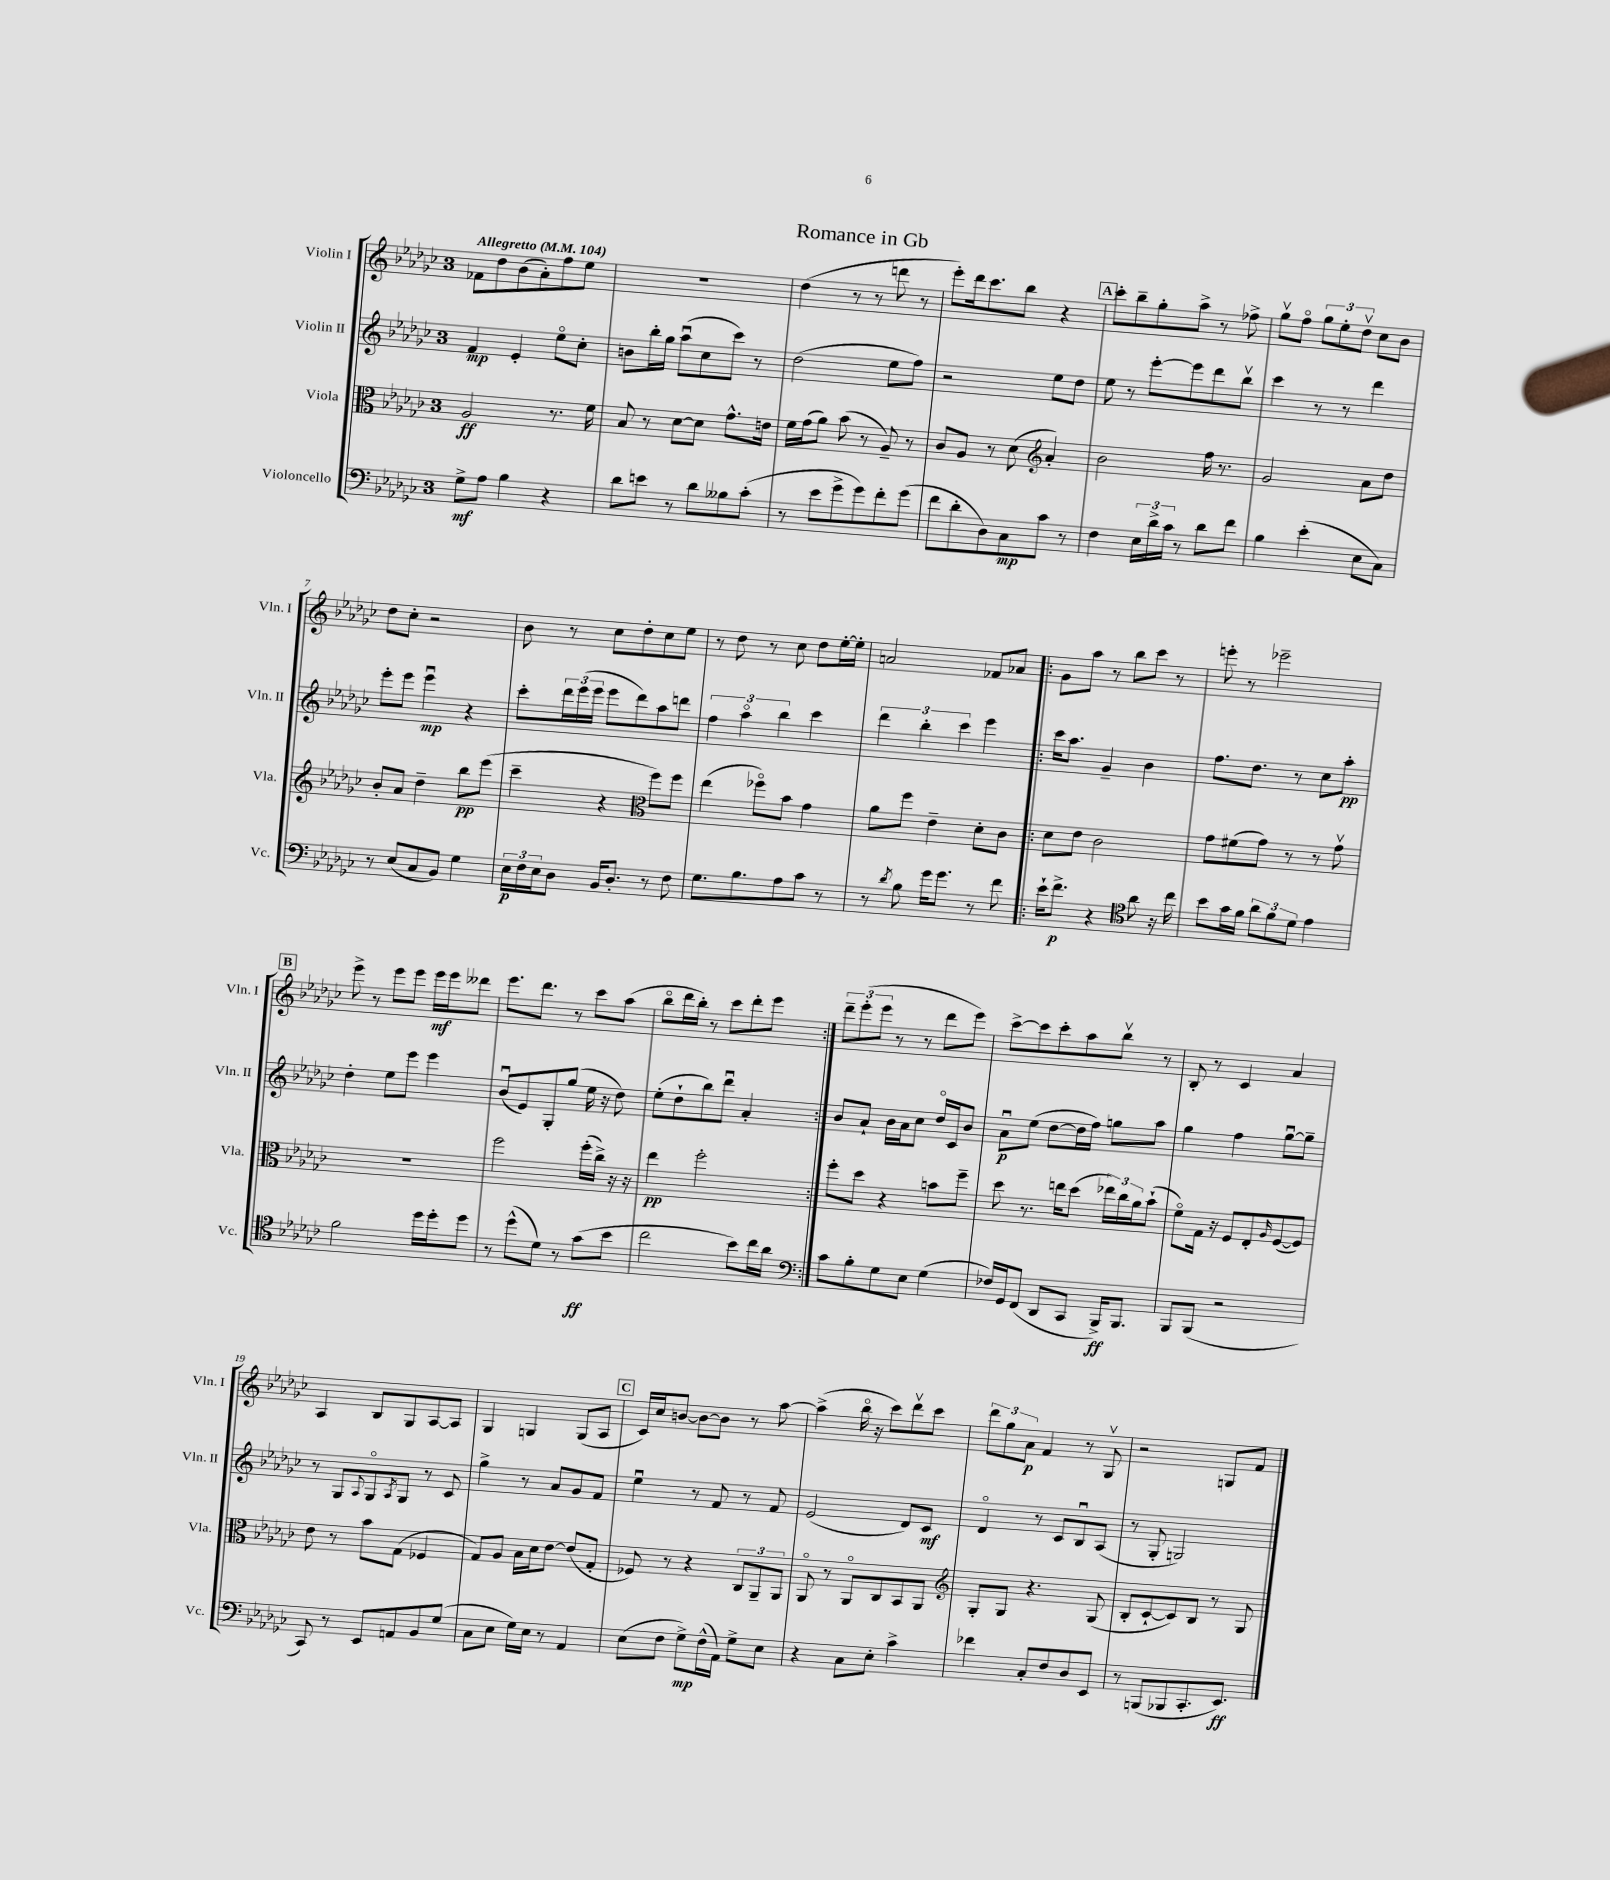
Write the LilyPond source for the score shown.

\header { title = "Romance in Gb" }
<<
\new StaffGroup <<
\new Staff = "s0" \with { instrumentName = "Violin I" shortInstrumentName = "Vln. I" } {
    \clef treble \key ges \major \once \override Staff.TimeSignature.style = #'single-digit \time 3/4 \tempo "Allegretto" 4 = 104
    fes'8 des''8 bes'8( aes'8-.) f''8 ees''8 |
    R2. |
    des''4( r8 r8 d'''8 r8 |
    ees'''8-.) des'''16 ces'''8. bes''8 r4 |
    \mark \markup { \box "A" } ces'''8-. bes''8-- ges''8-. aes''8-> r8 fes''8-> |
    ges''8\upbow f''8\flageolet \tuplet 3/2 { ges''8 ees''8-. des''8\upbow } ces''8 bes'8 |
    des''8 ces''8-. r2 |
    bes'8 r8 ces''8 des''8-. ces''8 ees''8 |
    r8 des''8 r8 ces''8 des''8 ees''16~-. ees''16-. |
    a'2 fes'8 aes'8 |
    \repeat volta 2 { ges'8 aes''8 r8 bes''8 ces'''8 r8 |
    e'''8-. r8 ees'''2-- |
    \mark \markup { \box "B" } ees'''8-> r8 ees'''8 ees'''8 ees'''16\mf ees'''16 deses'''8 |
    ees'''8. des'''8. r8 ces'''8 aes''8( |
    bes''8\flageolet des'''16 bes''16-.) r8 ces'''8 des'''8-. ees'''8 | }
    \tuplet 3/2 { des'''8-- ees'''8-.( ees'''8 } r8 r8 des'''8 ees'''8) |
    ces'''8~-> ces'''8 ces'''8-. aes''8 bes''8\upbow r8 |
    bes8-. r8 ces'4 aes'4 |
    aes4 bes8 ges8 aes8~ aes8 |
    ges4 g4 g8( aes8 |
    \mark \markup { \box "C" } ces'16) ces''16 b'8~ b'8~ b'8 r8 aes''8~ |
    aes''4->( bes''16\flageolet r16 ces'''8) des'''8\upbow ces'''8 |
    \tuplet 3/2 { des'''8 ges''8 aes'8\p } f'4 r8 ges8\upbow |
    r2 g8 f'8 \bar "|." |
}
\new Staff = "s1" \with { instrumentName = "Violin II" shortInstrumentName = "Vln. II" } {
    \clef treble \key ges \major \once \override Staff.TimeSignature.style = #'single-digit \time 3/4
    f'4\mp ees'4-. ees''8\flageolet ces''8-. |
    b'8 bes''16-. ges''16 aes''8\downbow( ces''8 ces'''8) r8 |
    des''2( ees''8 f''8) |
    r2 ees''8 des''8 |
    \mark \markup { \box "A" } ees''8 r8 ees'''8~-. ees'''8 des'''8 bes''8\upbow |
    ces'''4 r8 r8 des'''4 |
    ees'''8-. ees'''8 ees'''4\downbow\mp r4 |
    ces'''8-. \tuplet 3/2 { des'''16 ees'''16( ees'''16 } ees'''8 des'''8) aes''8 d'''8 |
    \tuplet 3/2 { f''4 aes''4\flageolet bes''4 } ces'''4 |
    \tuplet 3/2 { des'''4 bes''4-. ces'''4 } ees'''4 |
    \repeat volta 2 { ces'''16 aes''8. ges'4-- bes'4 |
    f''8. des''8. r8 ces''8 aes''8-.\pp |
    \mark \markup { \box "B" } des''4-. ees''8 ees'''8 ees'''4 |
    bes'8\downbow( ees'8) ges8-. ges''8( ees''16 r16 des''8) |
    ees''8-.( des''8-! bes''8) des'''8\downbow aes'4-. | }
    bes'8 aes'8-! bes'16 aes'16 ces''8 des''16\flageolet ces'16 bes'8 |
    aes'8\downbow\p ees''8( des''8~ des''16 f''16) g''8 aes''8 |
    ges''4 f''4 ges''8~\downbow ges''8-- |
    r8 ges8 \appoggiatura { aes8 } ges8\flageolet \acciaccatura { aes8 } ges8 r8 ces'8 |
    ges''4-> r8 aes'8 ges'8 f'8 |
    \mark \markup { \box "C" } ees''4\downbow r8 f'8 r8 f'8 |
    ees'2( des'8) ces'8\mf |
    des'4\flageolet r8 ces'8 bes8\downbow aes8( |
    r8 ges8-. g2) \bar "|." |
}
\new Staff = "s2" \with { instrumentName = "Viola" shortInstrumentName = "Vla." } {
    \clef alto \key ges \major \once \override Staff.TimeSignature.style = #'single-digit \time 3/4
    aes2\ff r8. f'16 |
    bes8 r8 des'8~ des'8 ges'8.-^ e'16 |
    f'16 ges'16( aes'8) bes'8( r8 aes8--) r8 |
    ces'8 aes8 r8 des'8( \clef treble aes'4-.) |
    \mark \markup { \box "A" } bes'2 f''16 r8. |
    ges'2 aes'8 des''8 |
    bes'8-. aes'8 des''4-- bes''8\pp ees'''8( |
    ces'''4-- r4 \clef alto f''8) f''8 |
    ees''4( fes''8\flageolet) bes'8 ges'4 |
    aes'8 f''8 ees'4-- des'8-. ces'8 |
    \repeat volta 2 { des'8 ees'8 ces'2 |
    ges'8 fis'8( ges'8) r8 r8 ges'8\upbow |
    \mark \markup { \box "B" } R2. |
    f''2 f''16-.( ces''16->) r16 r16 |
    ees''4\pp f''2-. | }
    f''8-. des''8 r4 b'8 f''8-- |
    des''8 r8. e''16 des''8( \tuplet 3/2 { ees''16) ces''16 aes'16 } bes'8-!( |
    f'8\flageolet) ges16 r16 f8 ees8-. \grace { aes16 } f8~( f8) |
    ees'8 r8 bes'8 ges8( fes4 |
    ges8) aes8 bes16 des'16 ees'8~ ees'8( ges8-. |
    \mark \markup { \box "C" } fes8) r8 r4 \tuplet 3/2 { ces8 aes,8-- aes,8 } |
    aes,8\flageolet r8 aes,8\flageolet ces8 bes,8 aes,8 |
    \clef treble ges8-. ges8 r4. ges8( |
    bes8-. ces'8~-! ces'8) bes8 r8 ges8 \bar "|." |
}
\new Staff = "s3" \with { instrumentName = "Violoncello" shortInstrumentName = "Vc." } {
    \clef bass \key ges \major \once \override Staff.TimeSignature.style = #'single-digit \time 3/4
    ges8->\mf aes8 bes4 r4 |
    des'8 e'8 r8 des'8 beses8 ces'8-.( |
    r8 ees'8 ges'8-> ges'8) f'8-. ges'8( |
    f'8 des'8-. des8) ces8\mp ces'8 r8 |
    \mark \markup { \box "A" } f4 \tuplet 3/2 { ees16 des'16-> ces'16 } r8 des'8 f'8 |
    bes4 ees'4-.( ees8 ces8) |
    r8 ees8( ces8 bes,8) ges4 |
    \tuplet 3/2 { ees16\p f16 ees16 } des8 bes,16 des8.-. r8 f8 |
    ges8. bes8. aes8 ces'8 r8 |
    r8 \acciaccatura { des'8 } bes8 ges'16 ges'8. r8 f'8 |
    \repeat volta 2 { ees'16-! f'8.->\p r4 \clef tenor aes'8 r16 ces''16 |
    bes'8 ges'16 f'16 \tuplet 3/2 { aes'8 f'8 des'8 } ees'4 |
    \mark \markup { \box "B" } f'2 des''16 des''16-. des''8 |
    r8 des''8-^( des'8) r8 ges'8\ff( bes'8 |
    ces''2 bes'8) ces''16 aes'16 | }
    \clef bass ces'8 bes8-. ges8 ees8 ges4( |
    fes16) ges,16 f,8( des,8 ces,8 bes,,16->\ff) bes,,8. |
    bes,,8 bes,,8( r2 |
    ces,8) r8 ees,8 a,8 bes,8 ges8( |
    ces8 ees8 ges16) ees16 r8 aes,4 |
    \mark \markup { \box "C" } ees8( f8 ges8->\mp) f16-^( aes,16) ges8-> ees8 |
    r4 ces8 ees8-. ces'4-> |
    fes'4 ces8-. f8 des8 ees,8 |
    r8 b,,8( bes,,8 ces,8.-. ees,8.\ff) \bar "|." |
}
>>
>>
